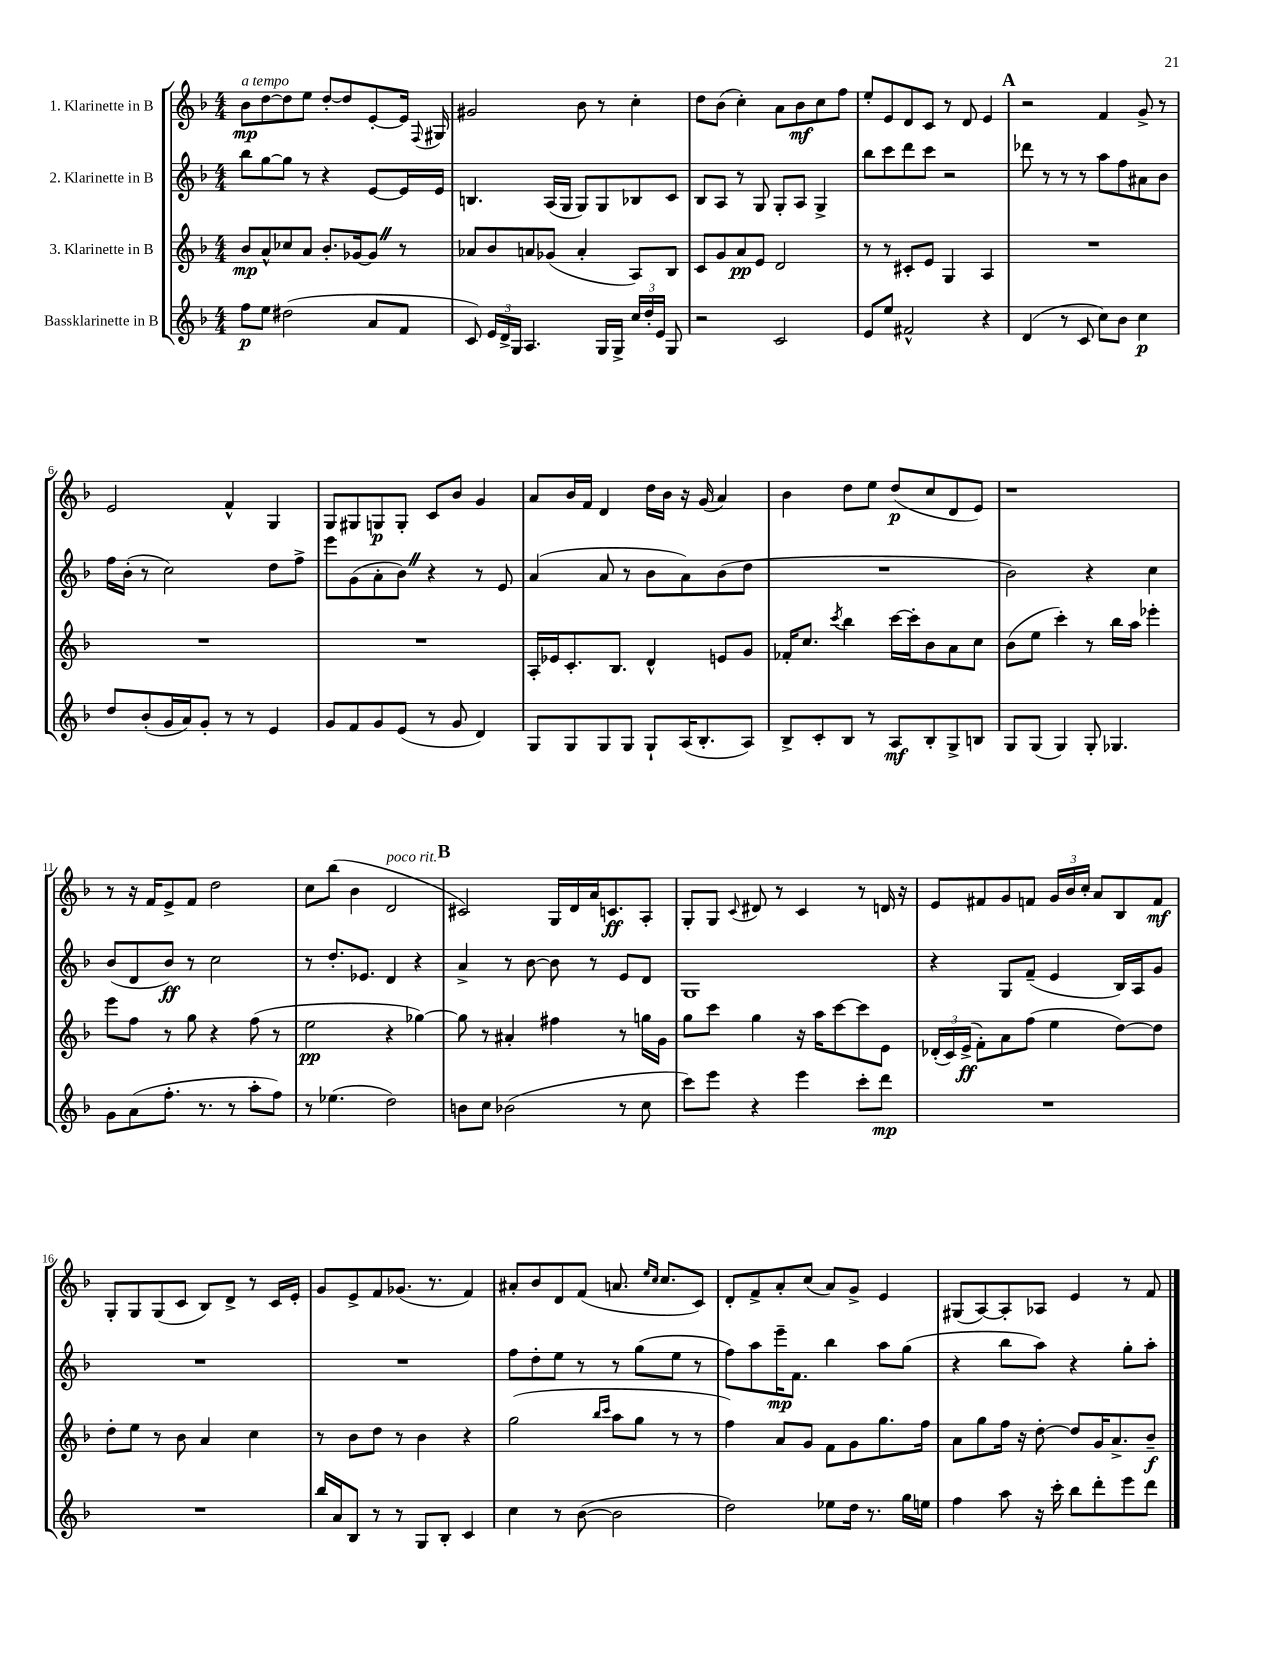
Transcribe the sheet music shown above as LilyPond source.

<<
\new StaffGroup <<
\new Staff = "s0" \with { instrumentName = "1. Klarinette in B" } {
    \clef treble \key f \major \numericTimeSignature \time 4/4
    \autoBeamOff bes'8[\mp^\markup { \italic "a tempo" } d''8~ d''8 e''8] d''8[~-. d''8 e'8~-. e'16] \appoggiatura { f8 } gis16 |
    gis'2 bes'8 r8 c''4-. |
    d''8[ bes'8]( c''4-.) a'8[ bes'8\mf c''8 f''8] |
    e''8[-. e'8 d'8 c'8] r8 d'8 e'4 |
    \mark \markup { \bold "A" } r2 f'4 g'8-> r8 |
    e'2 f'4-^ g4 |
    g8[ gis8 g8\p g8]-. c'8[ bes'8] g'4 |
    a'8[ bes'16 f'16] d'4 d''16[ bes'16] r16 g'16( a'4) |
    bes'4 d''8[ e''8] d''8[\p( c''8 d'8 e'8]) |
    r1 |
    r8 r16 f'16[ e'8-> f'8] d''2 |
    c''8[ bes''8]( bes'4 d'2^\markup { \italic "poco rit." } |
    \mark \markup { \bold "B" } cis'2) g16[ d'16 a'16 c'8.\ff a8]-. |
    g8[-. g8] \appoggiatura { c'8 } dis'8 r8 c'4 r8 d'16 r16 |
    e'8[ fis'8 g'8 f'8] \tuplet 3/2 { g'16[ bes'16 c''16]-. } a'8[ bes8 f'8]\mf |
    g8[-. g8 g8( c'8] bes8[) d'8]-> r8 c'16[ e'16]-. |
    g'8[ e'8-> f'8 ges'8.]( r8. f'4) |
    ais'8[-. bes'8 d'8 f'8]( a'8. \grace { e''16[ c''16] } c''8.[ c'8]) |
    d'8[-. f'8-> a'8-. c''8]( a'8[) g'8]-> e'4 |
    gis8[( a8~) a8-. aes8] e'4 r8 f'8 \bar "|." |
}
\new Staff = "s1" \with { instrumentName = "2. Klarinette in B" } {
    \clef treble \key f \major \numericTimeSignature \time 4/4
    \autoBeamOff bes''8[ g''8~ g''8] r8 r4 e'8[~ e'16 e'16] |
    b4. a16[( g16] g8[) g8 bes8 c'8] |
    bes8[ a8] r8 g8 g8[-. a8] g4-> |
    bes''8[ c'''8 d'''8 c'''8] r2 |
    \mark \markup { \bold "A" } des'''8 r8 r8 r8 a''8[ f''8 ais'8 bes'8] |
    f''16[ bes'16]-.( r8 c''2) d''8[ f''8]-> |
    e'''8[ g'8( a'8-. bes'8]) \once \override BreathingSign.text = \markup { \musicglyph "scripts.caesura.straight" } \breathe r4 r8 e'8 |
    a'4( a'8 r8 bes'8[ a'8) bes'8( d''8] |
    R1 |
    bes'2) r4 c''4 |
    bes'8[( d'8 bes'8]\ff) r8 c''2 |
    r8 d''8.[-. ees'8.] d'4 r4 |
    \mark \markup { \bold "B" } a'4-> r8 bes'8~ bes'8 r8 e'8[ d'8] |
    g1 |
    r4 g8[ f'8]--( e'4 bes16[) a16 g'8] |
    R1 |
    R1 |
    f''8[ d''8-. e''8] r8 r8 g''8[( e''8] r8 |
    f''8[) a''8 e'''16--\mp f'8.] bes''4 a''8[ g''8]( |
    r4 bes''8[ a''8]) r4 g''8[-. a''8]-. \bar "|." |
}
\new Staff = "s2" \with { instrumentName = "3. Klarinette in B" } {
    \clef treble \key f \major \numericTimeSignature \time 4/4
    \autoBeamOff bes'8[\mp a'8-^ ces''8 a'8] bes'8.[-. ges'16~ ges'8] \once \override BreathingSign.text = \markup { \musicglyph "scripts.caesura.straight" } \breathe r8 |
    aes'8[ bes'8 a'8 ges'8]( a'4-. a8[) bes8] |
    c'8[ g'8 a'8\pp e'8] d'2 |
    r8 r8 cis'8[-. e'8] g4 a4 |
    \mark \markup { \bold "A" } R1 |
    R1 |
    R1 |
    a16[-. ees'16 c'8.-. bes8.] d'4-^ e'8[ g'8] |
    fes'16[-. c''8.] \acciaccatura { c'''8 } bes''4 c'''16[~ c'''16-. bes'8 a'8 c''8] |
    bes'8[( e''8] c'''4-.) r8 bes''16[ a''16] ees'''4-. |
    e'''8[ f''8] r8 g''8 r4 f''8( r8 |
    e''2\pp r4 ges''4~) |
    \mark \markup { \bold "B" } ges''8 r8 ais'4-. fis''4 r8 g''16[ g'16] |
    g''8[ c'''8] g''4 r16 a''16[ c'''8~ c'''8 e'8] |
    \tuplet 3/2 { des'16[-.( c'16) e'16]->\ff( } f'8[-.) a'8 f''8]( e''4 d''8[~) d''8] |
    d''8[-. e''8] r8 bes'8 a'4 c''4 |
    r8 bes'8[ d''8] r8 bes'4 r4 |
    g''2( \grace { bes''16[ c'''16] } a''8[ g''8] r8 r8 |
    f''4) a'8[ g'8] f'8[ g'8 g''8. f''16] |
    a'8[ g''8 f''16] r16 d''8~-. d''8[ g'16 a'8.-> bes'8]--\f \bar "|." |
}
\new Staff = "s3" \with { instrumentName = "Bassklarinette in B" } {
    \clef treble \key f \major \numericTimeSignature \time 4/4
    \autoBeamOff f''8[\p e''8] dis''2( a'8[ f'8] |
    c'8) \tuplet 3/2 { e'16[ d'16-> g16] } a4. g16[ g16]-> \tuplet 3/2 { c''16[ d''16-. e'16] } g8 |
    r2 c'2 |
    e'8[ e''8] fis'2-^ r4 |
    \mark \markup { \bold "A" } d'4( r8 c'8 c''8[) bes'8] c''4\p |
    d''8[ bes'8-.( g'16 a'16) g'8]-. r8 r8 e'4 |
    g'8[ f'8 g'8 e'8]( r8 g'8 d'4) |
    g8[ g8 g8 g8] g8[-! a16( bes8.-. a8]) |
    bes8[-> c'8-. bes8] r8 a8[\mf bes8-. g8-> b8] |
    g8[ g8]( g4) g8-. ges4. |
    g'8[ a'8( f''8.]-. r8. r8 a''8[-. f''8]) |
    r8 ees''4.( d''2) |
    \mark \markup { \bold "B" } b'8[ c''8] bes'2( r8 c''8 |
    c'''8[) e'''8] r4 e'''4 c'''8[-. d'''8]\mp |
    R1 |
    R1 |
    bes''16[ a'16 bes8] r8 r8 g8[ bes8]-. c'4 |
    c''4 r8 bes'8~( bes'2 |
    d''2) ees''8[ d''16] r8. g''16[ e''16] |
    f''4 a''8 r16 c'''16-. bes''8[ d'''8-. e'''8 d'''8] \bar "|." |
}
>>
>>
